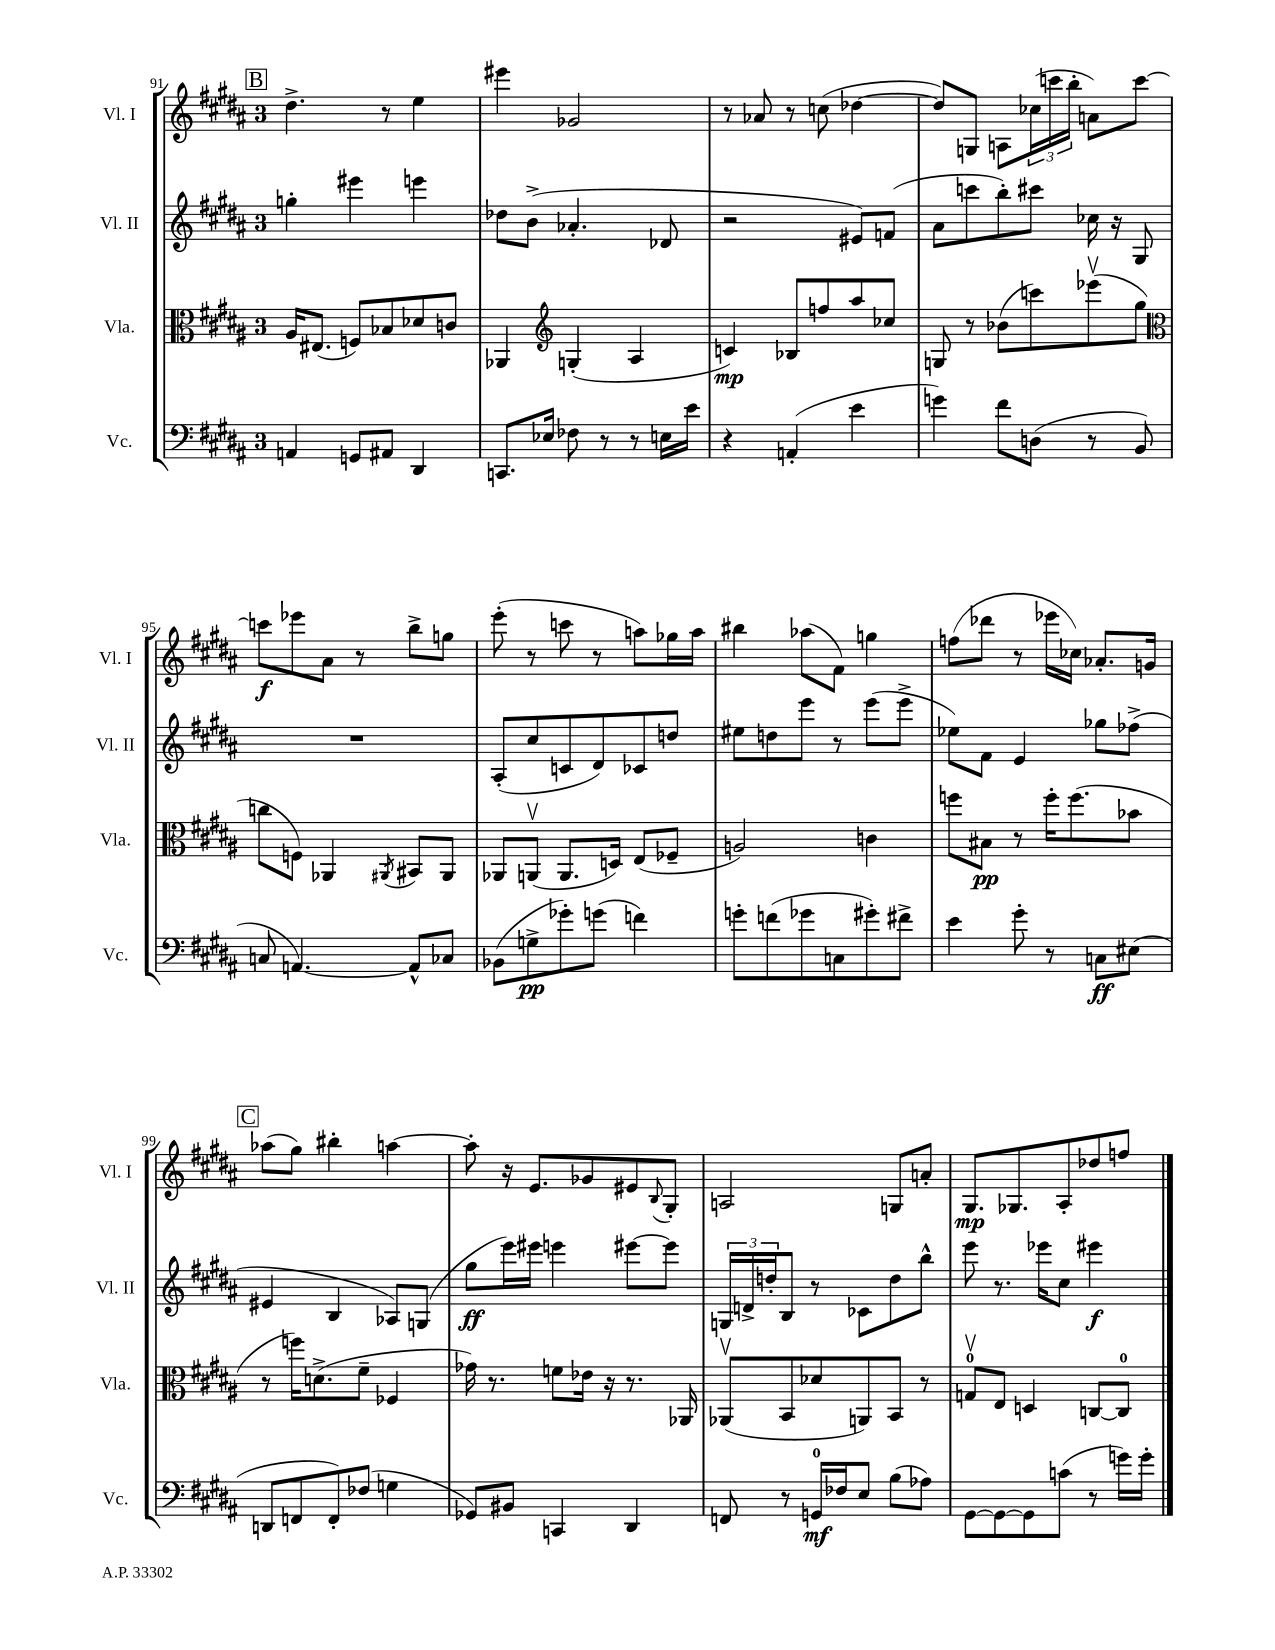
<<
\new StaffGroup <<
\new Staff = "s0" \with { instrumentName = "Vl. I" shortInstrumentName = "Vl. I" } {
    \clef treble \key b \major \once \override Staff.TimeSignature.style = #'single-digit \time 3/4
    \mark \markup { \box "B" } dis''4.-> r8 e''4 |
    eis'''4 ges'2 |
    r8 aes'8 r8 c''8( des''4~ |
    des''8) g8 a8 \tuplet 3/2 { ces''16( c'''16 b''16-. } a'8) c'''8~ |
    c'''8\f ees'''8 ais'8 r8 b''8-> g''8 |
    e'''8-.( r8 c'''8 r8 a''8) ges''16 a''16 |
    bis''4 aes''8( fis'8) g''4 |
    f''8( des'''8 r8 ees'''16 ces''16) aes'8.-. g'16 |
    \mark \markup { \box "C" } aes''8( gis''8) bis''4-. a''4~ |
    a''8-. r16 e'8. ges'8 eis'8 \appoggiatura { b8 } gis8-. |
    a2 g8 a'8-. |
    gis8.\mp ges8. ais8-. des''8 f''8 \bar "|." |
}
\new Staff = "s1" \with { instrumentName = "Vl. II" shortInstrumentName = "Vl. II" } {
    \clef treble \key b \major \once \override Staff.TimeSignature.style = #'single-digit \time 3/4
    \mark \markup { \box "B" } g''4-. eis'''4 e'''4 |
    des''8 b'8->( aes'4.-. des'8 |
    r2 eis'8) f'8( |
    ais'8 c'''8 b''8-.) cis'''8 ces''16 r16 gis8 |
    R2. |
    ais8-.( cis''8 c'8 dis'8) ces'8 d''8 |
    eis''8 d''8 e'''8 r8 e'''8( e'''8-> |
    ees''8) fis'8 e'4 ges''8 fes''8->( |
    \mark \markup { \box "C" } eis'4 b4 aes8) g8( |
    gis''8\ff e'''16) eis'''16 e'''4 eis'''8~ eis'''8 |
    \tuplet 3/2 { g16 d'16-> d''16-. } b8 r8 ces'8 d''8 b''8-^ |
    e'''8 r8. ees'''16 cis''8 eis'''4\f \bar "|." |
}
\new Staff = "s2" \with { instrumentName = "Vla." shortInstrumentName = "Vla." } {
    \clef alto \key b \major \once \override Staff.TimeSignature.style = #'single-digit \time 3/4
    \mark \markup { \box "B" } ais16 eis8.( f8) bes8 des'8 c'8 |
    aes,4 \clef treble g4-.( ais4 |
    c'4\mp) bes8 f''8 ais''8 ces''8 |
    g8 r8 bes'8( c'''8) ees'''8\upbow( gis''8 |
    \clef alto c''8 f8) aes,4 \acciaccatura { ais,8 } bis,8 ais,8 |
    aes,8 a,8\upbow( a,8. d16) e8( fes8-- |
    a2) c'4 |
    f''8 bis8\pp r8 f''16-. f''8.( bes'8 |
    \mark \markup { \box "C" } r8 f''16) d'8.->( fis'8-- fes4 |
    ges'16) r8. f'8 ees'16 r16 r8. aes,16 |
    aes,8\upbow( b,8 des'8 a,8) b,8 r8 |
    g8-0\upbow e8 d4 c8~ c8-0 \bar "|." |
}
\new Staff = "s3" \with { instrumentName = "Vc." shortInstrumentName = "Vc." } {
    \clef bass \key b \major \once \override Staff.TimeSignature.style = #'single-digit \time 3/4
    \mark \markup { \box "B" } a,4 g,8 ais,8 dis,4 |
    c,8. ees16 fes8 r8 r8 e16 e'16 |
    r4 a,4-.( e'4 |
    g'4) fis'8 d8( r8 b,8 |
    c8 a,4.~) a,8-^ ces8 |
    bes,8( g8->\pp ges'8-.) g'8( f'4) |
    g'8-. f'8( ges'8 c8 gis'8-.) fis'8-> |
    e'4 gis'8-. r8 c8\ff eis8( |
    \mark \markup { \box "C" } d,8 f,8 f,8-.) fes8( g4 |
    ges,8) bis,8 c,4 dis,4 |
    f,8 r8 g,16-0\mf fes16 e8 b8( aes8) |
    gis,8~ gis,8~ gis,8 c'8( r8 g'16) g'16-. \bar "|." |
}
>>
>>
\layout { \context { \Score currentBarNumber = #91 } }
